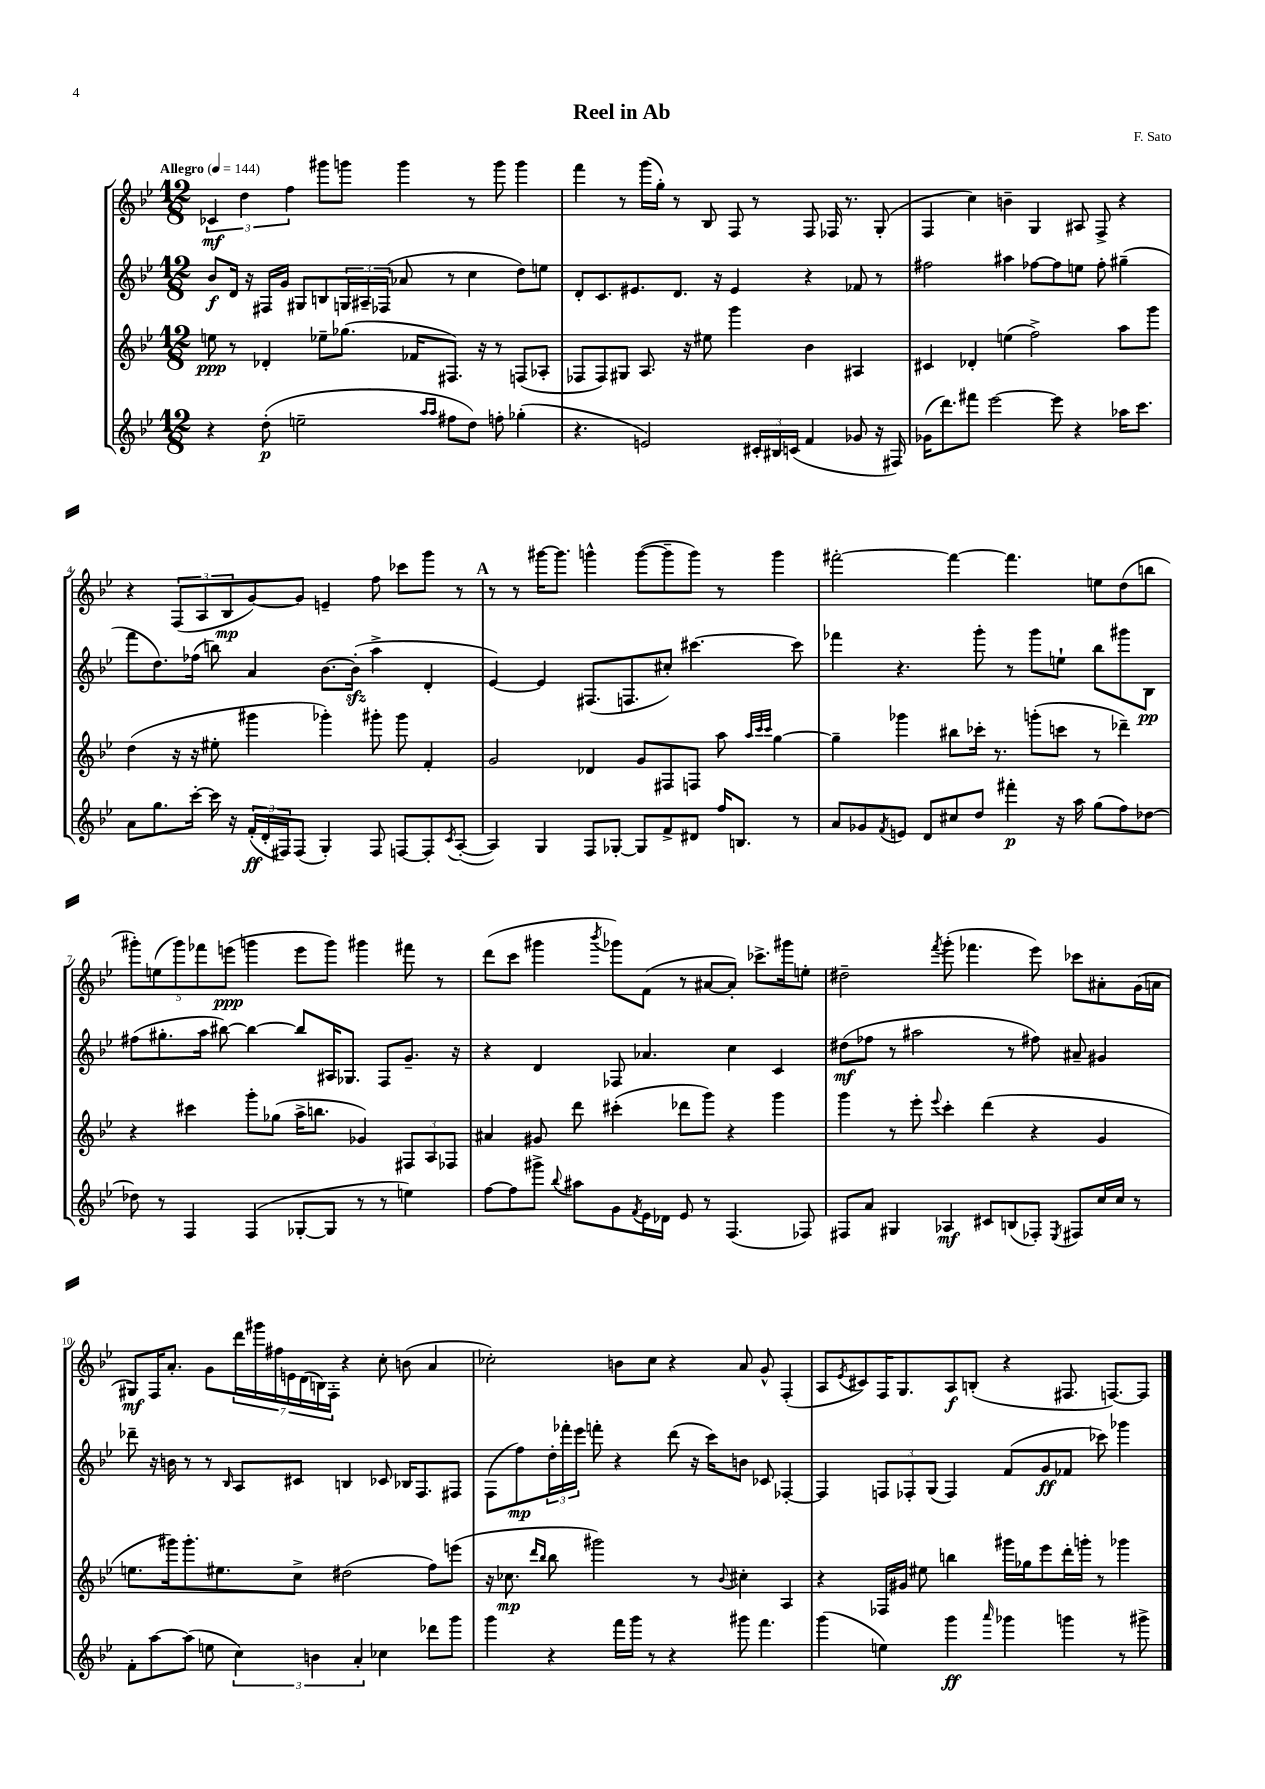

**kern	**dynam	**kern	**dynam	**kern	**dynam	**kern	**dynam
*part4	*part4	*part3	*part3	*part2	*part2	*part1	*part1
*staff4	*staff4	*staff3	*staff3	*staff2	*staff2	*staff1	*staff1
*clefG2	*	*clefG2	*	*clefG2	*	*clefG2	*
*k[b-e-]	*	*k[b-e-]	*	*k[b-e-]	*	*k[b-e-]	*
*M12/8	*	*M12/8	*	*M12/8	*	*M12/8	*
*MM144	*	*MM144	*	*MM144	*	*MM144	*
=1	=1	=1	=1	=1	=1	=1	=1
!	!	!	!	!	!	!LO:TX:a:B:t=Allegro	!
4r	.	8een\	ppp	8b-/L	f	6c-X/	mf
.	.	8r	.	16d/Jk	.	.	.
.	.	.	.	.	.	6dd\	.
.	.	.	.	16r	.	.	.
(8dd'\	p	4d-X'/	.	16F#X/LL	.	.	.
.	.	.	.	16g/JJ	.	.	.
.	.	.	.	.	.	6ff\	.
2een~\	.	.	.	8G#X/L	.	.	.
.	.	8ee-X~\L	.	8Bn/	.	8ggg#X\L	.
.	.	(8.gg-X\J	.	24Gn/L	.	8gggn\J	.
.	.	.	.	24A#X~/	.	.	.
.	.	.	.	(24F-X/JJ	.	.	.
.	.	.	.	8a-X/	.	4ggg\	.
.	.	16f-X/KL	.	.	.	.	.
16qqaa/LL	.	.	.	.	.	.	.
16qqaa/JJ	.	.	.	.	.	.	.
8ff#X\L	.	8.F#X/J)	.	8r	.	.	.
8dd\J)	.	.	.	4cc\	.	8r	.
.	.	16r	.	.	.	.	.
8ffn'\	.	8r	.	.	.	8ggg\	.
(4gg-X'\	.	(8Fn/L	.	8dd\L)	.	4ggg\	.
.	.	8A-X'/J	.	8een\J	.	.	.
=2	=2	=2	=2	=2	=2	=2	=2
4.r	.	8F-X/L	.	8d'/L	.	4fff\	.
.	.	8F-/)	.	8.c/	.	.	.
.	.	8G#X/J	.	.	.	8r	.
.	.	.	.	8.e#X/	.	.	.
2en/)	.	8.A/	.	.	.	(16ggg\LL	.
.	.	.	.	.	.	16gg'\JJ)	.
.	.	.	.	8.d/J	.	8r	.
.	.	16r	.	.	.	.	.
.	.	8ee#X\	.	.	.	8B-/	.
.	.	.	.	16r	.	.	.
.	.	4ggg\	.	4e#/	.	8F/	.
24c#X'/LL	.	.	.	.	.	8r	.
24B#X/	.	.	.	.	.	.	.
(24cn/JJ	.	.	.	.	.	.	.
4f/	.	4b-\	.	4r	.	8F/	.
.	.	.	.	.	.	16F-X/	.
.	.	.	.	.	.	8.r	.
8g-X/	.	4A#X/	.	8f-X/	.	.	.
16r	.	.	.	8r	.	(8G'/	.
16F#X/)	.	.	.	.	.	.	.
=3	=3	=3	=3	=3	=3	=3	=3
(16g-X\KL	.	4c#X/	.	2ff#X\	.	4F/	.
8.ddd\)	.	.	.	.	.	.	.
8fff#X\J	.	4d-X'/	.	.	.	4cc\)	.
[2eee-\	.	.	.	.	.	.	.
.	.	(4een\	.	4aa#X\	.	4bn~\	.
.	.	2ff^\)	.	[8ff-X\L	.	4G/	.
8eee-\]	.	.	.	8ff-\]	.	.	.
4r	.	.	.	8een\J	.	8A#X/	.
.	.	.	.	8ff-'\	.	8F^/	.
16aa-X\KL	.	8aa\L	.	(4gg#X~\	.	4r	.
8.ccc\J	.	.	.	.	.	.	.
.	.	8ggg\J	.	.	.	.	.
!!LO:LB:g=z
=4	=4	=4	=4	=4	=4	=4	=4
8a\L	.	(4dd\	.	8fff\L	.	4r	.
8.gg\	.	.	.	8.dd\)	.	.	.
.	.	16r	.	.	.	(12F/L	.
[16ccc'\Jk	.	16r	.	(16ff-X\Jk	.	.	.
.	.	.	.	.	.	12A/	.
16ccc\]	.	8ee#X'\	.	8bbn\)	.	.	.
.	.	.	.	.	.	12B-/	mp
16r	.	.	.	.	.	.	.
(24f'/LL	ff	4ggg#X\	.	4a/	.	[8g/)	.
24d'/	.	.	.	.	.	.	.
24F#X/J)	.	.	.	.	.	.	.
(8F#/J	.	.	.	.	.	8g/J]	.
4G'/)	.	4ggg-X'\)	.	[8.b-\L	.	4en~/	.
.	.	.	.	(16b-zz'\Jk]	.	.	.
8F#/	.	8ggg#X'\	.	4aa^\	.	8ff\	.
[8Fn/L	.	8ggg#\	.	.	.	8ccc-X\L	.
8F'/]	.	4f'/	.	4d'/	.	8ggg\J	.
8qc/	.	.	.	.	.	.	.
([8A'/J	.	.	.	.	.	8r	.
!!LO:REH:place=s1:t=A
=5	=5	=5	=5	=5	=5	=5	=5
4A/])	.	2g/	.	[4e-/)	.	8r	.
.	.	.	.	.	.	8r	.
4G/	.	.	.	4e-/]	.	[16ggg#X\KL	.
.	.	.	.	.	.	8.ggg#\J]	.
8F/L	.	4d-X/	.	(8.F#X/L	.	4gggn^^\	.
[8G-X'/J	.	.	.	.	.	.	.
.	.	.	.	8.Fn/	.	.	.
8G-/L]	.	8g/L	.	.	.	([8ggg\L	.
8f^/	.	8F#X/	.	8cc#X'/J)	.	8ggg~\]	.
8d#X/J	.	8Fn/J	.	[4.ccc#X\	.	8ggg\J)	.
16ff/KL	.	8aa\	.	.	.	8r	.
8.Bn/J	.	.	.	.	.	.	.
.	.	32qqaa/LLL	.	.	.	.	.
.	.	32qqccc/	.	.	.	.	.
.	.	32qqccc/JJJ	.	.	.	.	.
.	.	[4gg\	.	.	.	4ggg\	.
8r	.	.	.	8ccc#\]	.	.	.
=6	=6	=6	=6	=6	=6	=6	=6
8a/L	.	4gg~\]	.	4fff-X\	.	[2fff#X'\	.
8g-X/	.	.	.	.	.	.	.
8qf/	.	.	.	.	.	.	.
8en/J	.	4ggg-X\	.	4.r	.	.	.
8d/L	.	.	.	.	.	.	.
8cc#X/	.	8bb#X\L	.	.	.	4fff#\_	.
8dd/J	.	16ccc-X'\Jk	.	8ggg'\	.	.	.
.	.	8.r	.	.	.	.	.
4fff#X'\	p	.	.	8r	.	4.fff#\]	.
.	.	(8gggn'\L	.	8ggg\L	.	.	.
16r	.	8cccn\J	.	8een`\J	.	.	.
16aa\	.	.	.	.	.	.	.
(8gg\L	.	8r	.	8bb-\L	.	8een\L	.
8ff\)	.	4ddd-X~\)	.	8ggg#X\	.	(8dd\	.
[8dd-X\J	.	.	.	8B-\J	pp	8bbn\J	.
!!LO:LB:g=z
=7	=7	=7	=7	=7	=7	=7	=7
8dd-X\]	.	4r	.	(8ff#X\L	.	10ggg#X'\L)	.
.	.	.	.	.	.	(10een\	.
8r	.	.	.	8.gg#X'\	.	.	.
.	.	.	.	.	.	10ggg#\)	.
4F/	.	4ccc#X\	.	.	.	.	.
.	.	.	.	.	.	10fff-X\	.
.	.	.	.	16aa\Jk	.	.	.
.	.	.	.	[8bb#X\)	.	.	.
.	.	.	.	.	.	(10eeen\J	ppp
(4F/	.	8ggg'\L	.	4bb#\_	.	4gggn\	.
.	.	(8gg-X\J	.	.	.	.	.
[8G-X'/L	.	16aa^\KL	.	8bb#/L]	.	8eee\L	.
.	.	8.bbn\J	.	.	.	.	.
8G-/J]	.	.	.	16A#X/K	.	8ggg\J)	.
.	.	.	.	8.G-X/J	.	.	.
8r	.	4g-X/)	.	.	.	4ggg#X\	.
8r	.	.	.	8F/L	.	.	.
4een\)	.	12F#X/L	.	8.g~/J	.	8fff#X\	.
.	.	12A/	.	.	.	.	.
.	.	.	.	.	.	8r	.
.	.	12F-X/J	.	.	.	.	.
.	.	.	.	16r	.	.	.
=8	=8	=8	=8	=8	=8	=8	=8
[8ff\L	.	4a#X/	.	4r	.	(8ddd\L	.
8ff\]	.	.	.	.	.	8ccc\J	.
8ggg#X^\J	.	8g#X/	.	4d/	.	4ggg#X\	.
8qqbb-/	.	.	.	.	.	.	.
8aa#X\L	.	8ddd\	.	.	.	.	.
.	.	.	.	.	.	8qbbb-/	.
8g\	.	(4ccc#X'\	.	8F-X/	.	8ggg-X\L)	.
8qf/	.	.	.	.	.	.	.
16e-\L	.	.	.	4.a-X/	.	(8f\J	.
16d-X\JJ	.	.	.	.	.	.	.
8e-/	.	8ddd-X\L	.	.	.	8r	.
8r	.	8ggg\J)	.	.	.	[8a#X/L	.
(4.F/	.	4r	.	4cc\	.	8a#'/J])	.
.	.	.	.	.	.	8.ccc-X^\L	.
.	.	4ggg\	.	4c/	.	.	.
.	.	.	.	.	.	16ggg#X\k	.
8F-X/)	.	.	.	.	.	8een'\J	.
=9	=9	=9	=9	=9	=9	=9	=9
8F#X/L	.	4ggg\	.	(8dd#X\L	mf	2dd#X~\	.
8a/J	.	.	.	8ff-X\J	.	.	.
4G#X/	.	8r	.	8r	.	.	.
.	.	8eee-'\	.	2aa#X\	.	.	.
.	.	8qqeee-/	.	.	.	8qfff/	.
4A-X/	mf	4ccc'\	.	.	.	(8ggg'\	.
.	.	.	.	.	.	4.fff-X\	.
8c#X/L	.	(4ddd\	.	.	.	.	.
(8Bn/	.	.	.	8r	.	.	.
8F-X'/J)	.	4r	.	8ff#X\)	.	8eee-\)	.
8qE-/	.	.	.	.	.	.	.
8F#X/L	.	.	.	8a#X~/	.	8ccc-X\L	.
16cc/L	.	4g/	.	4g#X/	.	8a#X'\	.
16cc/JJ	.	.	.	.	.	.	.
8r	.	.	.	.	.	(16g\L	.
.	.	.	.	.	.	16an\JJ	.
!!LO:LB:g=z
=10	=10	=10	=10	=10	=10	=10	=10
8f'\L	.	8.een\L	.	8ddd-X~\	.	8G#X/L)	mf
[8aa\	.	.	.	16r	.	16F/K	.
.	.	16ggg#X\k)	.	16bn\	.	8.a'/J	.
(8aa\J]	.	8.ggg#'\	.	8r	.	.	.
8een\	.	.	.	8r	.	8g\L	.
.	.	8.ee#X\	.	.	.	.	.
.	.	.	.	16qqB-/	.	.	.
6cc\)	.	.	.	8A/L	.	28ddd\L	.
.	.	.	.	.	.	28ggg#X\	.
.	.	.	.	.	.	28ff#X\	.
.	.	.	.	.	.	28en\	.
.	.	8cc^\J	.	8c#X/J	.	.	.
.	.	.	.	.	.	(28d\	.
6bn\	.	.	.	.	.	.	.
.	.	.	.	.	.	28Bn\)	.
.	.	.	.	.	.	28F'\JJ	.
.	.	(2dd#X\	.	4Bn/	.	4r	.
6a'/	.	.	.	.	.	.	.
4cc-X\	.	.	.	8c-X/	.	8cc'\	.
.	.	.	.	16B-X/KL	.	(8bn\	.
.	.	.	.	8.F/	.	.	.
8ddd-X\L	.	8ff\L)	.	.	.	4a/	.
8ggg\J	.	(8eeen\J	.	8F#X/J	.	.	.
=11	=11	=11	=11	=11	=11	=11	=11
4ggg\	.	16r	.	(8F\L	.	2cc-X'\)	.
.	.	8.cc-X\	mp	.	.	.	.
.	.	.	.	8ff\)	mp	.	.
.	.	16qqddd/LL	.	.	.	.	.
.	.	16qqbb-/JJ	.	.	.	.	.
4r	.	8bb-\	.	24dd'\L	.	.	.
.	.	.	.	24fff-X'\	.	.	.
.	.	.	.	24eee-\JJ	.	.	.
.	.	2ggg#X\)	.	8fffn'\	.	.	.
16fff\LL	.	.	.	4r	.	8bn\L	.
16ggg\JJ	.	.	.	.	.	.	.
8r	.	.	.	.	.	8cc-\J	.
4r	.	.	.	(8ddd\	.	4r	.
.	.	8r	.	16r	.	.	.
.	.	.	.	16ccc\KL)	.	.	.
.	.	8qqb-/	.	.	.	.	.
8ggg#X\	.	4cc#X'\	.	8bn\J	.	8a/	.
4.fff\	.	.	.	8c-X/	.	8g^^/	.
.	.	4A/	.	[4F-X'/	.	(4F'/	.
=12	=12	=12	=12	=12	=12	=12	=12
(4ggg\	.	4r	.	4F-/]	.	8A/L	.
.	.	.	.	.	.	8qe-/	.
.	.	.	.	.	.	8c#X/)	.
4een\)	.	16F-X/LL	.	12Fn/L	.	16F/K	.
.	.	16g#X/JJ	.	.	.	8.G/	.
.	.	.	.	12F-X'/	.	.	.
.	.	8ee#X\	.	.	.	.	.
.	.	.	.	(12G/J	.	.	.
4ggg\	ff	4bbn\	.	4F-/)	.	8A/	f
.	.	.	.	.	.	(8Bn'/J	.
16qqaaa/	.	.	.	.	.	.	.
4ggg-X\	.	16ggg#X\LL	.	(8f/L	.	4r	.
.	.	16gg-X\J	.	.	.	.	.
.	.	8eee-\	.	8g/	ff	.	.
4gggn\	.	16ddd'\L	.	8f-X/J	.	8.F#X/	.
.	.	16gggn'\JJ	.	.	.	.	.
.	.	8r	.	8ccc-X\)	.	.	.
.	.	.	.	.	.	[8.Fn/L)	.
8r	.	4ggg-X\	.	4ggg-X\	.	.	.
8ggg#X^\	.	.	.	.	.	8F/J]	.
==	==	==	==	==	==	==	==
*-	*-	*-	*-	*-	*-	*-	*-
